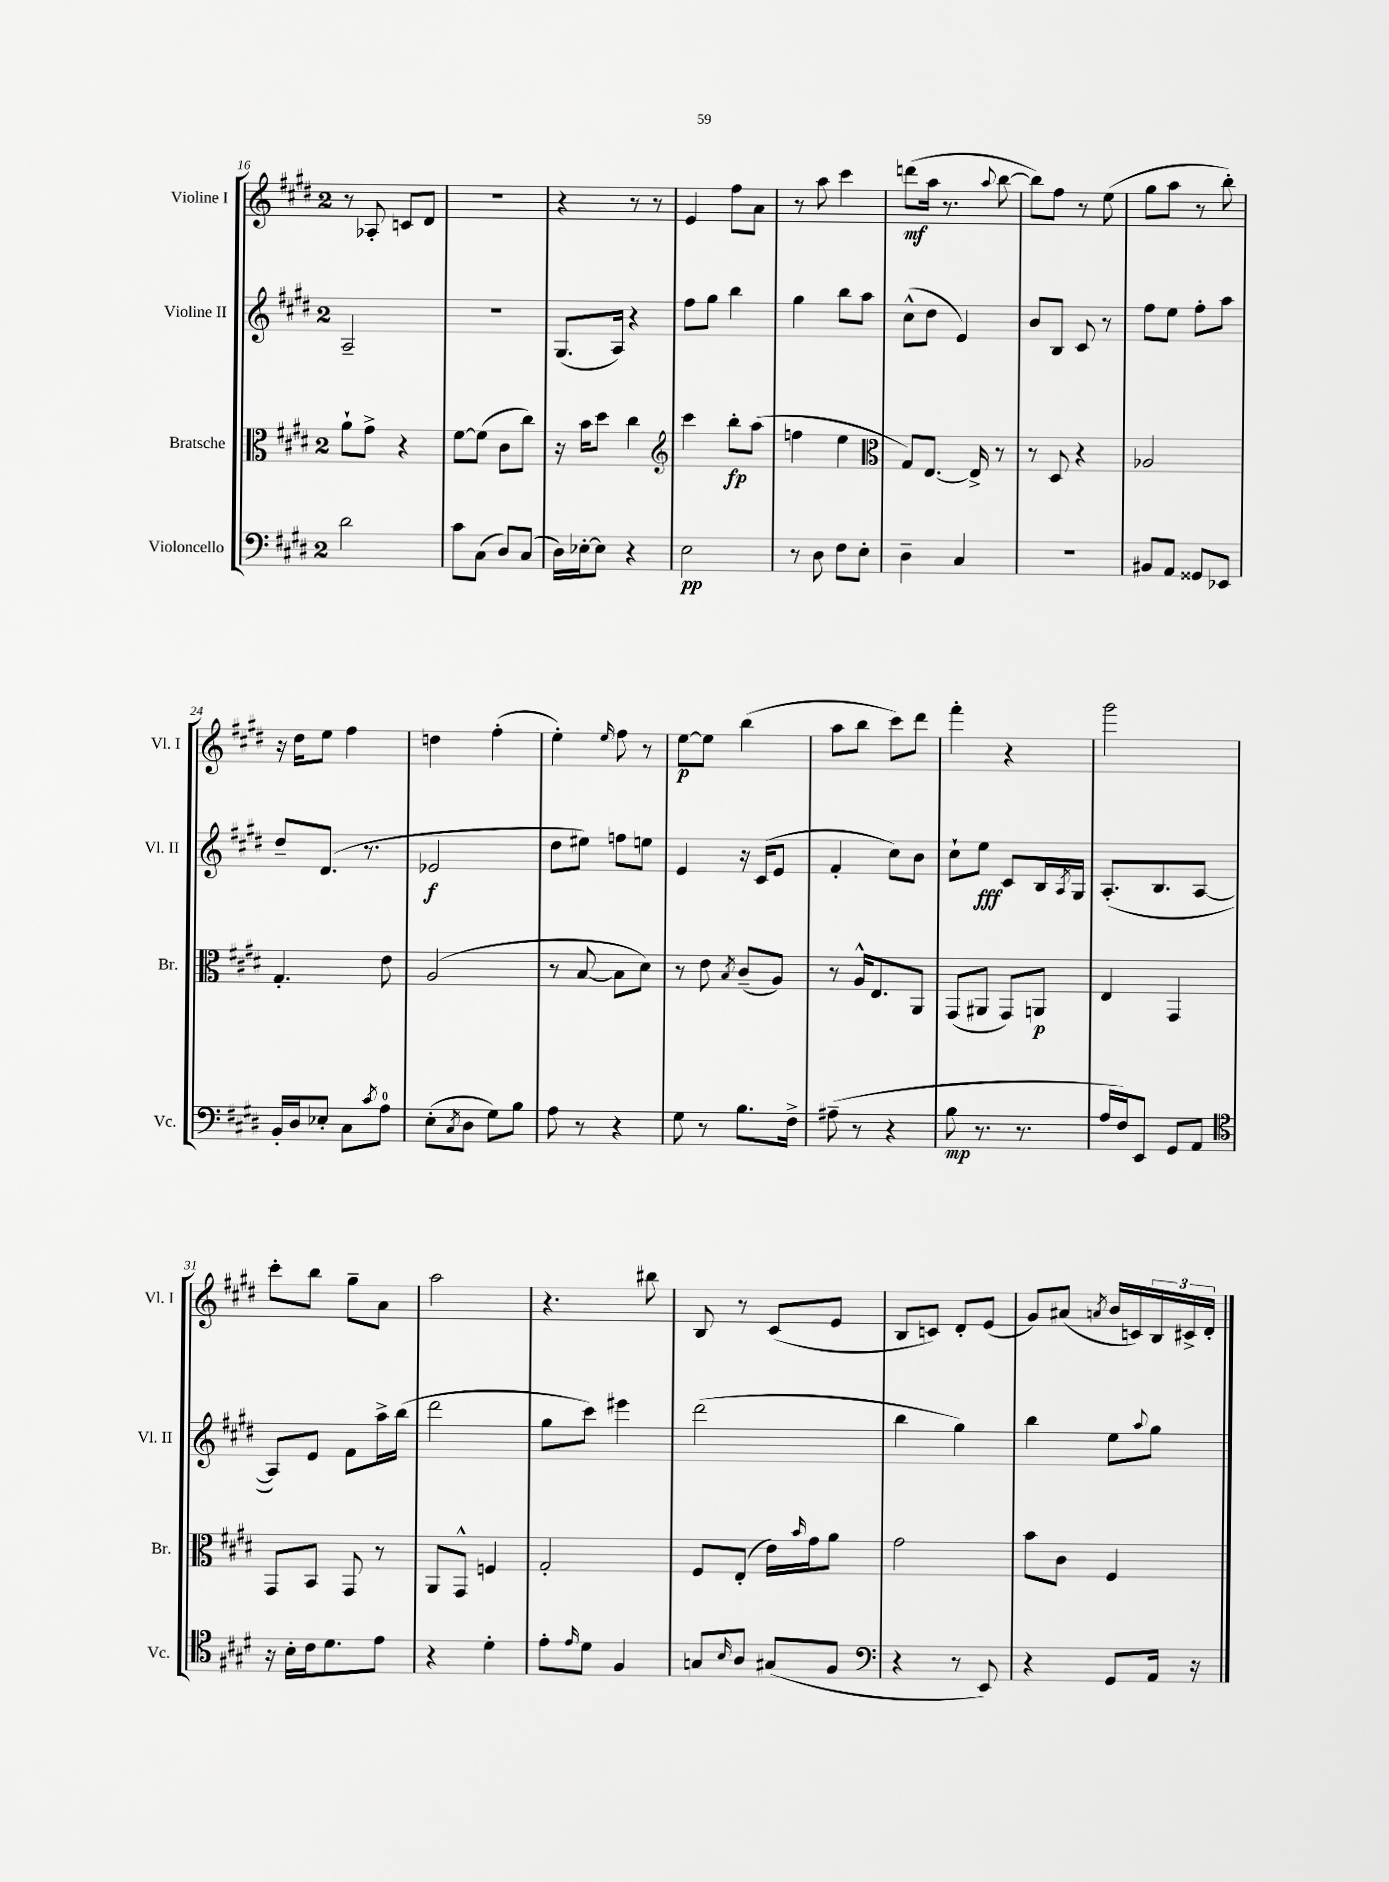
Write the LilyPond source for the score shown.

<<
\new StaffGroup <<
\new Staff = "s0" \with { instrumentName = "Violine I" shortInstrumentName = "Vl. I" } {
    \clef treble \key e \major \once \override Staff.TimeSignature.style = #'single-digit \time 2/4
    r8 aes8-. c'8 dis'8 |
    r2 |
    r4 r8 r8 |
    e'4 fis''8 a'8 |
    r8 a''8 cis'''4 |
    d'''8\mf( a''16 r8. \appoggiatura { a''8 } b''8~ |
    b''8) fis''8 r8 e''8( |
    gis''8 a''8 r8 b''8-.) |
    r16 dis''16 e''8 fis''4 |
    d''4 fis''4-.( |
    e''4-.) \grace { e''16 } fis''8 r8 |
    e''8~\p e''8 b''4( |
    a''8 b''8 cis'''8) dis'''8 |
    fis'''4-. r4 |
    gis'''2 |
    cis'''8-. b''8 gis''8-- a'8 |
    a''2 |
    r4. bis''8 |
    b8 r8 cis'8( e'8 |
    b8 c'8) dis'8-. e'8( |
    gis'8) ais'8( \acciaccatura { a'8 } b'16 c'16) \tuplet 3/2 { b16 cis'16-> dis'16-. } \bar "|." |
}
\new Staff = "s1" \with { instrumentName = "Violine II" shortInstrumentName = "Vl. II" } {
    \clef treble \key e \major \once \override Staff.TimeSignature.style = #'single-digit \time 2/4
    a2-- |
    r2 |
    gis8.( a16) r4 |
    fis''8 gis''8 b''4 |
    gis''4 b''8 a''8 |
    cis''8-^( dis''8 e'4) |
    b'8 b8 cis'8 r8 |
    fis''8 e''8 fis''8-. a''8 |
    dis''8-- dis'8.( r8. |
    ees'2\f |
    dis''8 eis''8) f''8 e''8 |
    e'4 r16 cis'16( e'8 |
    fis'4-. cis''8) b'8 |
    cis''8-! e''8\fff cis'8 b16 \acciaccatura { a8 } gis16 |
    a8.-.( b8. a8~ |
    a8) e'8 fis'8 a''16-> b''16( |
    dis'''2 |
    gis''8 cis'''8) eis'''4 |
    dis'''2( |
    b''4 gis''4) |
    b''4 e''8 \appoggiatura { a''8 } gis''8 \bar "|." |
}
\new Staff = "s2" \with { instrumentName = "Bratsche" shortInstrumentName = "Br." } {
    \clef alto \key e \major \once \override Staff.TimeSignature.style = #'single-digit \time 2/4
    a'8-! gis'8-> r4 |
    fis'8~ fis'8( cis'8 cis''8) |
    r16 b'16 dis''8 cis''4 |
    \clef treble cis'''4 b''8-.\fp a''8( |
    f''4 e''4 |
    \clef alto gis8) e8.~ e16-> r8 |
    r8 dis8 r4 |
    aes2 |
    gis4.-. e'8 |
    a2( |
    r8 b8~ b8 dis'8) |
    r8 e'8 \acciaccatura { b8 } cis'8--( a8) |
    r8 a16-^ e8. a,8 |
    gis,8( ais,8 gis,8) a,8\p |
    e4 gis,4 |
    gis,8 b,8 gis,8 r8 |
    a,8 gis,8-^ f4 |
    gis2-. |
    fis8 e8-.( e'16) \grace { b'16 } gis'16 a'8 |
    gis'2 |
    b'8 cis'8 fis4 \bar "|." |
}
\new Staff = "s3" \with { instrumentName = "Violoncello" shortInstrumentName = "Vc." } {
    \clef bass \key e \major \once \override Staff.TimeSignature.style = #'single-digit \time 2/4
    dis'2 |
    cis'8 cis8( dis8) cis8( |
    dis16) ees16~-. ees8 r4 |
    e2\pp |
    r8 dis8 fis8 e8-. |
    dis4-- cis4 |
    R2 |
    bis,8 a,8 gisis,8 ees,8 |
    b,16-. dis16 ees8-. cis8 \acciaccatura { cis'8 } a8-0 |
    e8-.( \acciaccatura { cis8 } dis8 gis8) b8 |
    a8 r8 r4 |
    gis8 r8 b8. fis16-> |
    ais8--( r8 r4 |
    b8\mp r8. r8. |
    a16 fis16) e,8 gis,8 a,8 |
    \clef tenor r16 b16-. cis'16 dis'8. e'8 |
    r4 dis'4-. |
    e'8-. \grace { e'16 } dis'8 fis4 |
    g8 \grace { b16 } a8 gis8( fis8 |
    \clef bass r4 r8 e,8) |
    r4 gis,8 a,16 r16 \bar "|." |
}
>>
>>
\layout { \context { \Score currentBarNumber = #16 } }
